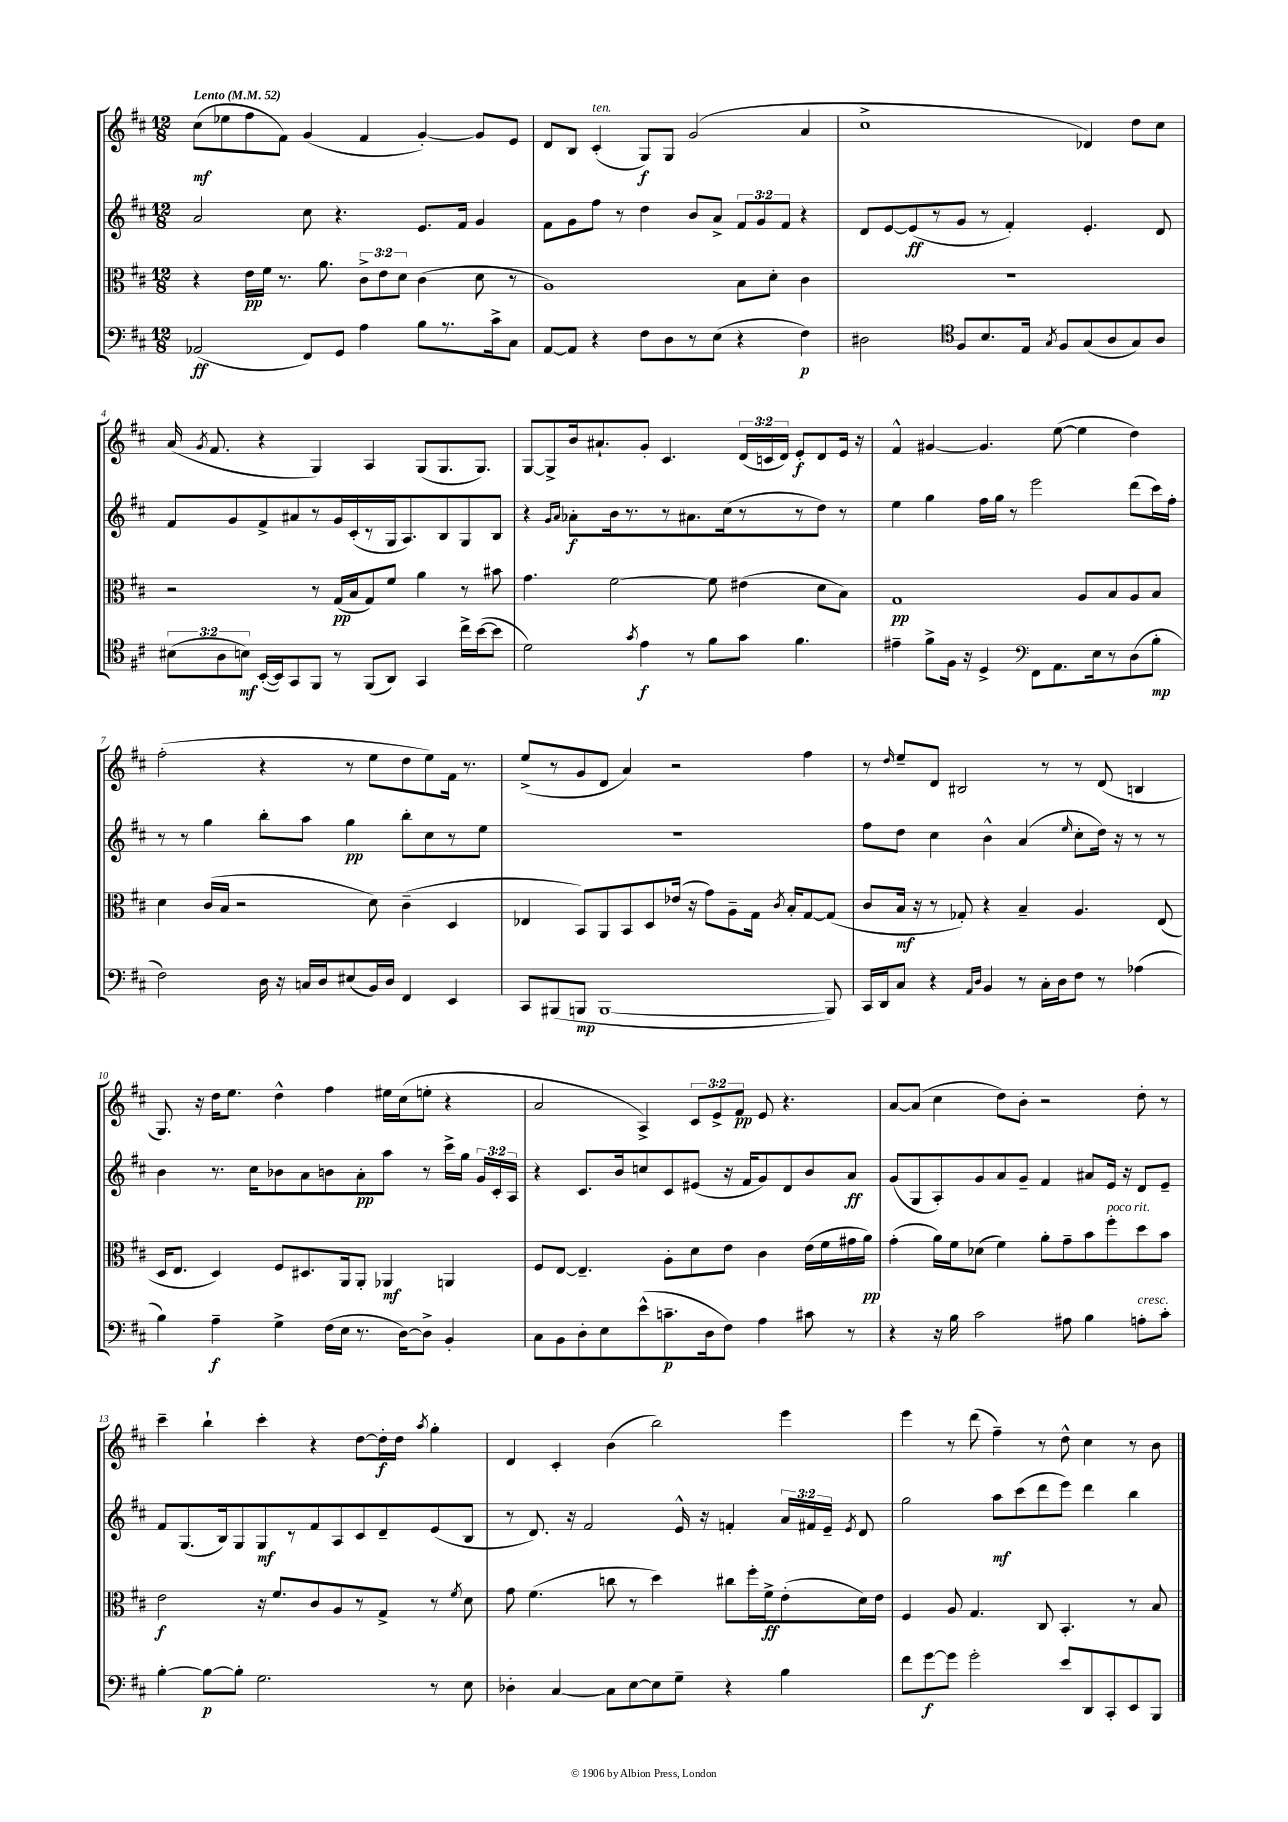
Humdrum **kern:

**kern	**dynam	**kern	**dynam	**kern	**dynam	**kern	**dynam
*part4	*part4	*part3	*part3	*part2	*part2	*part1	*part1
*staff4	*staff4	*staff3	*staff3	*staff2	*staff2	*staff1	*staff1
*clefF4	*	*clefC3	*	*clefG2	*	*clefG2	*
*k[f#c#]	*	*k[f#c#]	*	*k[f#c#]	*	*k[f#c#]	*
*M12/8	*	*M12/8	*	*M12/8	*	*M12/8	*
*MM52	*	*MM52	*	*MM52	*	*MM52	*
=1	=1	=1	=1	=1	=1	=1	=1
!	!	!	!	!	!	!LO:TX:a:B:t=Lento	!
(2AA-X/	ff	4r	.	2a/	.	(8cc#\L	mf
.	.	.	.	.	.	8ee-X\	.
.	.	16e\LL	pp	.	.	8ff#\	.
.	.	16f#\JJ	.	.	.	.	.
.	.	8.r	.	.	.	8f#\J)	.
8FF#/L)	.	.	.	8cc#\	.	(4g/	.
.	.	8.a\	.	.	.	.	.
8GG/J	.	.	.	4.r	.	.	.
4A\	.	12c#^\L	.	.	.	4f#/	.
.	.	12e\	.	.	.	.	.
.	.	12d\J	.	.	.	.	.
8B\L	.	(4c#\	.	8.e/L	.	[4g'/)	.
8.r	.	.	.	.	.	.	.
.	.	.	.	16f#/Jk	.	.	.
.	.	8d\	.	4g/	.	8g/L]	.
16c#^\k	.	.	.	.	.	.	.
8C#\J	.	8r	.	.	.	8e/J	.
=2	=2	=2	=2	=2	=2	=2	=2
[8AA/L	.	1A)	.	8f#\L	.	8d/L	.
8AA/J]	.	.	.	8g\	.	8B/J	.
!	!	!	!	!	!	!LO:TX:a:i:t=ten.	!
4r	.	.	.	8ff#\J	.	(4c#'/	.
.	.	.	.	8r	.	.	.
8F#\L	.	.	.	4dd\	.	8G/L)	f
8D\	.	.	.	.	.	8G/J	.
8r	.	.	.	8b/L	.	(2g/	.
(8E\J	.	.	.	8a^/J	.	.	.
4r	.	8B\L	.	12f#/L	.	.	.
.	.	.	.	12g/	.	.	.
.	.	8d'\J	.	.	.	.	.
.	.	.	.	12f#/J	.	.	.
4F#\)	p	4c#\	.	4r	.	4a/	.
=3	=3	=3	=3	=3	=3	=3	=3
2D#X\	.	1.r	.	8d/L	.	1cc#^	.
.	.	.	.	[8e/	.	.	.
.	.	.	.	(8e/]	ff	.	.
.	.	.	.	8r	.	.	.
*clefC4	*	*	*	*	*	*	*
8F#/L	.	.	.	8g/J	.	.	.
8.B/	.	.	.	8r	.	.	.
.	.	.	.	4f#'/)	.	.	.
16E/Jk	.	.	.	.	.	.	.
8qG/	.	.	.	.	.	.	.
8F#/L	.	.	.	.	.	.	.
(8G/	.	.	.	4.e'/	.	4d-X/)	.
8A/	.	.	.	.	.	.	.
8G/)	.	.	.	.	.	8dd\L	.
8A/J	.	.	.	8d/	.	8cc#\J	.
!!LO:LB:g=z
=4	=4	=4	=4	=4	=4	=4	=4
(12B#X\L	.	2r	.	8f#/L	.	(16a/	.
.	.	.	.	.	.	8qg/	.
.	.	.	.	.	.	8.f#/	.
12A\	.	.	.	.	.	.	.
.	.	.	.	8g/	.	.	.
12Bn\J)	mf	.	.	.	.	.	.
([16BB'/LL	.	.	.	8f#^/	.	4r	.
16BB/J])	.	.	.	.	.	.	.
8GG/	.	.	.	8a#X/	.	.	.
8FF#/J	.	8r	.	8r	.	4G/)	.
8r	.	(16G/LL	pp	16g/L	.	.	.
.	.	16B/J	.	(16c#'/	.	.	.
(8FF#/L	.	8G/)	.	8r	.	4A/	.
8AA/J)	.	8f#/J	.	16G/J	.	.	.
.	.	.	.	8.A/)	.	.	.
4GG/	.	4a\	.	.	.	(8G/L	.
.	.	.	.	8B/	.	8.G/	.
16cc#^\LL	.	8r	.	8G/	.	.	.
([16b\J	.	.	.	.	.	8.G/J)	.
8b\J]	.	8b#X\	.	8B/J	.	.	.
=5	=5	=5	=5	=5	=5	=5	=5
2d\)	.	4.g\	.	4r	.	[8G/L	.
.	.	.	.	.	.	8G^/]	.
.	.	.	.	16qqg/LL	.	.	.
.	.	.	.	16qqa/JJ	.	.	.
.	.	.	.	8a-X'\L	f	16b/k	.
.	.	.	.	.	.	8.a#X`/	.
.	.	[2f#\	.	16b\k	.	.	.
.	.	.	.	8.r	.	.	.
8qg/	.	.	.	.	.	.	.
4e\	f	.	.	.	.	8g'/J	.
.	.	.	.	8r	.	4.c#/	.
8r	.	.	.	8.a#X\	.	.	.
8f#\L	.	8f#\]	.	.	.	.	.
.	.	.	.	(16cc#\k	.	.	.
8g\J	.	(4e#X\	.	8r	.	(24d/LL	.
.	.	.	.	.	.	24cn/	.
.	.	.	.	.	.	24d/JJ)	.
4.f#\	.	.	.	8r	.	8e'/L	f
.	.	8d\L	.	8dd\J)	.	8d/	.
.	.	8B\J)	.	8r	.	16e/Jk	.
.	.	.	.	.	.	16r	.
=6	=6	=6	=6	=6	=6	=6	=6
4e#X~\	.	1G	pp	4ee\	.	4f#^^/	.
8f#^\L	.	.	.	4gg\	.	[4g#X/	.
16F#\Jk	.	.	.	.	.	.	.
16r	.	.	.	.	.	.	.
4D^/	.	.	.	16ff#\LL	.	4.g#/]	.
.	.	.	.	16gg\JJ	.	.	.
.	.	.	.	8r	.	.	.
*clefF4	*	*	*	*	*	*	*
8FF#\L	.	.	.	2eee\	.	.	.
8.AA\	.	.	.	.	.	([8ee\	.
.	.	8A/L	.	.	.	4ee\]	.
16E\k	.	.	.	.	.	.	.
8r	.	8B/	.	.	.	.	.
(8D\	.	8A/	.	(8ddd\L	.	4dd\)	.
8B'\J	mp	8B/J	.	16ccc#\L)	.	.	.
.	.	.	.	16ff#'\JJ	.	.	.
!!LO:LB:g=z
=7	=7	=7	=7	=7	=7	=7	=7
2F#\)	.	4d\	.	8r	.	(2ff#'\	.
.	.	.	.	8r	.	.	.
.	.	(16c#/LL	.	4gg\	.	.	.
.	.	16B/JJ	.	.	.	.	.
.	.	2r	.	.	.	.	.
16D\	.	.	.	8bb'\L	.	4r	.
16r	.	.	.	.	.	.	.
16Cn/LL	.	.	.	8aa\J	.	.	.
16D/J	.	.	.	.	.	.	.
(8E#X/	.	.	.	4gg\	pp	8r	.
16BB/L)	.	8d\)	.	.	.	8ee\L	.
16D/JJ	.	.	.	.	.	.	.
4FF#/	.	(4c#~\	.	8bb'\L	.	8dd\	.
.	.	.	.	8cc#\	.	8ee\)	.
4EE/	.	4D/	.	8r	.	16f#\Jk	.
.	.	.	.	.	.	8.r	.
.	.	.	.	8ee\J	.	.	.
=8	=8	=8	=8	=8	=8	=8	=8
8CC#/L	.	4E-X/	.	1.r	.	(8ee^/L	.
(8BBB#X/	.	.	.	.	.	8r	.
8BBBn/J	mp	8BB/L)	.	.	.	8g/	.
[1BBB	.	8AA/	.	.	.	8d/J	.
.	.	8BB/	.	.	.	4a/)	.
.	.	8D/	.	.	.	.	.
.	.	(16e-X/Jk	.	.	.	2r	.
.	.	16r	.	.	.	.	.
.	.	8g\L)	.	.	.	.	.
.	.	8A~\	.	.	.	.	.
.	.	16G\Jk	.	.	.	.	.
.	.	8qc#/	.	.	.	.	.
.	.	16B'/KL	.	.	.	.	.
.	.	[8G/	.	.	.	4ff#\	.
8BBB/])	.	(8G/J]	.	.	.	.	.
=9	=9	=9	=9	=9	=9	=9	=9
16CC#/LL	.	8c#/L	.	8ff#\L	.	8r	.
16DD/J	.	.	.	.	.	.	.
.	.	.	.	.	.	16qqdd/	.
8C#/J	.	16B/Jk	mf	8dd\J	.	8ee~/L	.
.	.	16r	.	.	.	.	.
4r	.	8r	.	4cc#\	.	8d/J	.
.	.	8G-X'/)	.	.	.	2B#X/	.
16qqAA/LL	.	.	.	.	.	.	.
16qqD/JJ	.	.	.	.	.	.	.
4BB/	.	4r	.	4b^^\	.	.	.
8r	.	4B~/	.	(4a/	.	.	.
16C#'\LL	.	.	.	.	.	8r	.
16D\J	.	.	.	.	.	.	.
.	.	.	.	16qqee/	.	.	.
8F#\J	.	4.A/	.	8cc#'\L	.	8r	.
8r	.	.	.	16dd\Jk)	.	(8d/	.
.	.	.	.	16r	.	.	.
(4A-X\	.	.	.	8r	.	4Bn/	.
.	.	(8E/	.	8r	.	.	.
!!LO:LB:g=z
=10	=10	=10	=10	=10	=10	=10	=10
4B\)	.	16D/KL	.	4b\	.	8.G/)	.
.	.	8.E/J	.	.	.	.	.
.	.	.	.	.	.	16r	.
4A~\	f	4D/)	.	8.r	.	16dd\KL	.
.	.	.	.	.	.	8.ee\J	.
.	.	.	.	16cc#\KL	.	.	.
4G^\	.	8F#/L	.	8b-X\	.	4dd^^\	.
.	.	8.D#X/	.	8a\	.	.	.
(16F#\LL	.	.	.	8bn\	.	4ff#\	.
16E\JJ	.	16AA/k	.	.	.	.	.
8.r	.	8AA'/J	.	8a'\	pp	.	.
.	.	4AA-X/	mf	8aa\J	.	16ee#X\LL	.
[16D\KL)	.	.	.	.	.	(16cc#\J	.
8D^\J]	.	.	.	8r	.	8een'\J	.
4BB'/	.	4AAn/	.	16ccc#^\LL	.	4r	.
.	.	.	.	16gg\JJ	.	.	.
.	.	.	.	24g/LL	.	.	.
.	.	.	.	24c#'/	.	.	.
.	.	.	.	24A/JJ	.	.	.
=11	=11	=11	=11	=11	=11	=11	=11
8C#\L	.	8F#/L	.	4r	.	2a/	.
8BB\	.	[8E/J	.	.	.	.	.
8D'\	.	4.E~/]	.	8.c#/L	.	.	.
8E\	.	.	.	.	.	.	.
.	.	.	.	16b/k	.	.	.
(8e^^\	.	.	.	8ccn/	.	4A^/)	.
8.cn~\	p	8A'\L	.	8c#/	.	.	.
.	.	8d\	.	(8e#X/J	.	12c#/L	.
16D\k	.	.	.	.	.	.	.
.	.	.	.	.	.	12e^/	.
8F#\J)	.	8e\J	.	16r	.	.	.
.	.	.	.	.	.	12f#/J	pp
.	.	.	.	16f#/KL	.	.	.
4A\	.	4c#\	.	8g/)	.	8e/	.
.	.	.	.	8d/	.	4.r	.
8c#X\	.	(16e\LL	.	8b/	.	.	.
.	.	16f#\	.	.	.	.	.
8r	.	16g#X\	.	8a/J	ff	.	.
.	.	16a\JJ)	pp	.	.	.	.
=12	=12	=12	=12	=12	=12	=12	=12
4r	.	(4g'\	.	(8g/L	.	[8a/L	.
.	.	.	.	8G/	.	(8a/J]	.
16r	.	16a\LL)	.	8A'/)	.	4cc#\	.
16B\	.	16f#\J	.	.	.	.	.
2c#\	.	(8d-X\J	.	8g/	.	.	.
.	.	4f#\)	.	8a/	.	8dd\L)	.
.	.	.	.	8g~/J	.	8b'\J	.
.	.	8a'\L	.	4f#/	.	2r	.
8A#X\	.	8g~\	.	.	.	.	.
4B\	.	8b\	.	8a#X/L	.	.	.
!	!	!LO:TX:a:i:t=poco rit.	!	!	!	!	!
.	.	8ff#'\	.	16e/Jk	.	.	.
.	.	.	.	16r	.	.	.
!LO:TX:a:i:t=cresc.	!	!	!	!	!	!	!
8An'\L	.	8dd\	.	8d/L	.	8dd'\	.
8c#'\J	.	8b\J	.	8e~/J	.	8r	.
!!LO:LB:g=z
=13	=13	=13	=13	=13	=13	=13	=13
[4B'\	.	2e\	f	8f#/L	.	4ccc#~\	.
.	.	.	.	(8.G/	.	.	.
8B\L_	p	.	.	.	.	4bb`\	.
.	.	.	.	16B/k)	.	.	.
8B'\J]	.	.	.	8G/	.	.	.
2.G\	.	16r	.	8G/	mf	4ccc#'\	.
.	.	8.f#/L	.	.	.	.	.
.	.	.	.	8r	.	.	.
.	.	8c#/	.	8f#/	.	4r	.
.	.	8A/	.	8A/	.	.	.
.	.	8r	.	8c#/	.	[8dd\L	.
.	.	8G^/J	.	8d~/	.	16dd'\L]	f
.	.	.	.	.	.	16dd\JJ	.
.	.	.	.	.	.	8qaa/	.
8r	.	8r	.	(8e/	.	4gg'\	.
.	.	8qf#/	.	.	.	.	.
8E\	.	8d\	.	8B/J	.	.	.
=14	=14	=14	=14	=14	=14	=14	=14
4D-X'\	.	8g\	.	8r	.	4d/	.
.	.	(4.f#\	.	8.d/)	.	.	.
[4C#/	.	.	.	.	.	4c#'/	.
.	.	.	.	16r	.	.	.
.	.	.	.	2f#/	.	.	.
8C#\L]	.	8ccn\	.	.	.	(4b\	.
[8E\	.	8r	.	.	.	.	.
8E\]	.	4dd\)	.	.	.	2bb\)	.
8G~\J	.	.	.	16e^^/	.	.	.
.	.	.	.	16r	.	.	.
4r	.	8cc#X\L	.	4fn'/	.	.	.
.	.	16ff#'\L	.	.	.	.	.
.	.	16f#^\J	ff	.	.	.	.
4B\	.	(8e'\	.	24a/LL	.	4eee\	.
.	.	.	.	24f#X/	.	.	.
.	.	.	.	24e~/JJ	.	.	.
.	.	.	.	8qe/	.	.	.
.	.	16d\L)	.	8d/	.	.	.
.	.	16e\JJ	.	.	.	.	.
=15	=15	=15	=15	=15	=15	=15	=15
8f#\L	.	4F#/	.	2gg\	.	4eee\	.
[8g\	f	.	.	.	.	.	.
8g\J]	.	8A/	.	.	.	8r	.
2g'\	.	4.G/	.	.	.	(8ddd\	.
.	.	.	.	8aa\L	mf	4ff#~\)	.
.	.	.	.	(8ccc#\	.	.	.
.	.	8C#/	.	8ddd\	.	8r	.
8e/L	.	4.BB'/	.	8eee\J)	.	8dd^^\	.
8DD/	.	.	.	4ddd\	.	4cc#\	.
8CC#'/	.	.	.	.	.	.	.
8EE/	.	8r	.	4bb\	.	8r	.
8BBB/J	.	8B/	.	.	.	8b\	.
==	==	==	==	==	==	==	==
*-	*-	*-	*-	*-	*-	*-	*-
